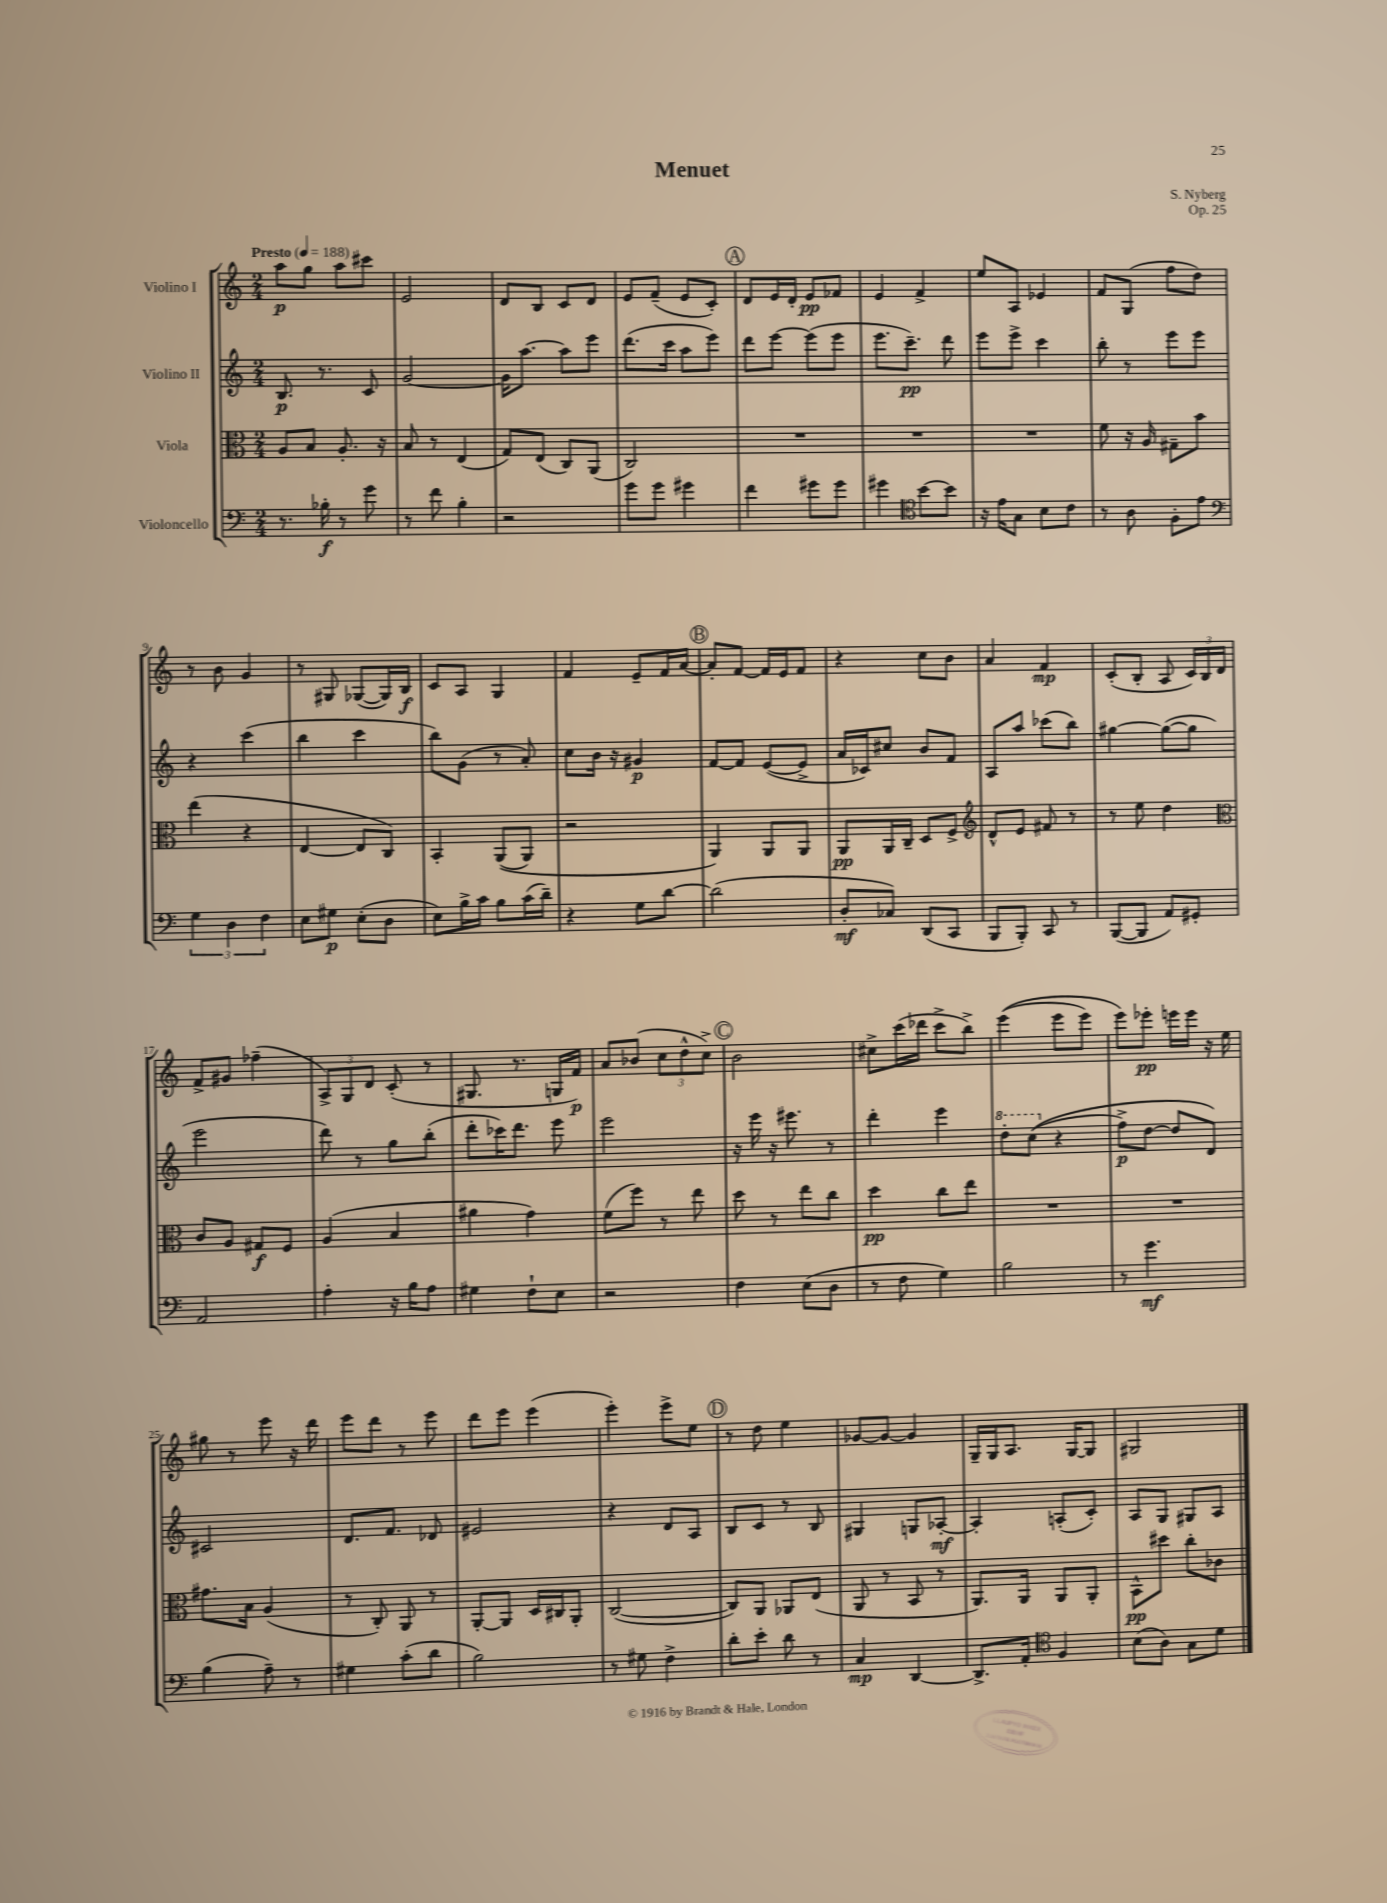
\header { title = "Menuet" composer = "S. Nyberg" opus = "Op. 25" }
<<
\new StaffGroup <<
\new Staff = "s0" \with { instrumentName = "Violino I" } {
    \clef treble \key c \major \numericTimeSignature \time 2/4 \tempo "Presto" 4 = 188
    \autoBeamOff a''8[\p g''8] a''8[ cis'''8] |
    e'2 |
    d'8[ b8] c'8[ d'8] |
    e'8[ f'8]--( e'8[ c'8]-.) |
    \mark \markup { \circle "A" } d'8[ e'16 d'16]-. e'8[\pp fes'8] |
    e'4 f'4-> |
    e''8[ a8] ees'4 |
    f'8[ g8]( f''8[ d''8]) |
    r8 b'8 g'4 |
    r8 gis8 ges8[~( ges16) b16]\f |
    c'8[ a8] g4 |
    f'4 e'8[-- f'16 a'16]~ |
    \mark \markup { \circle "B" } a'8[-. f'8]~ f'16[ e'16 f'8] |
    r4 c''8[ b'8] |
    a'4 f'4\mp |
    c'8[-.( b8]-. a8 \tuplet 3/2 { c'16[) b16 d'16] } |
    f'8[-> gis'8] fes''4--( |
    \tuplet 3/2 { a8[->) g8 d'8] } c'8-.( r8 |
    gis8. r8. g16[ f'16]\p) |
    a'8[ bes'8]( \tuplet 3/2 { c''8[ d''8-^ c''8]->) } |
    \mark \markup { \circle "C" } b'2 |
    cis''8[-> c'''16( des'''16] c'''8[-> b''8]->) |
    e'''4(\( e'''8[ e'''8]) |
    e'''8[\) ees'''8]-.\pp e'''16[ e'''16] r16 e''16 |
    gis''8 r8 e'''8 r16 d'''16 |
    e'''8[ d'''8] r8 e'''8 |
    d'''8[ e'''8] e'''4( |
    e'''4-.) e'''8[-> e''8] |
    \mark \markup { \circle "D" } r8 d''8 e''4 |
    ges'8[~ ges'8]~ ges'4 |
    g16[-- g16 a8.] g16[~ g8] |
    gis2 \bar "|." |
}
\new Staff = "s1" \with { instrumentName = "Violino II" } {
    \clef treble \key c \major \numericTimeSignature \time 2/4
    \autoBeamOff b8.\p r8. c'8 |
    g'2~ |
    g'16[ a''8.]~ a''8[ e'''8] |
    d'''8.[( c'''16] a''8[ e'''8]) |
    \mark \markup { \circle "A" } d'''8[ e'''8]~ e'''8[( e'''8] |
    e'''8.[ c'''8.]--\pp) d'''8 |
    e'''8[ e'''8]-> c'''4 |
    b''8-. r8 e'''8[ e'''8] |
    r4 c'''4( |
    b''4 c'''4 |
    b''8[) g'8]( r8 a'8-.) |
    c''8[ b'16] r16 gis'4\p |
    \mark \markup { \circle "B" } f'8[~ f'8] e'8[~( e'8]-> |
    a'16[ ces'16) cis''8] b'8[ f'8] |
    a8[ a''8] ces'''8[( b''8]) |
    gis''4~ gis''8[~( gis''8] |
    e'''2 |
    d'''8) r8 g''8[ b''8]-.( |
    d'''8[-. ces'''16) d'''8.] e'''8 |
    e'''2 |
    \mark \markup { \circle "C" } r16 e'''16 r16 eis'''8. r8 |
    d'''4-. e'''4 |
    \ottava #1 d'''8[-. c'''8](\( \ottava #0 r4 |
    f''8[->\p) d''8]~ d''8[ d'8]\) |
    cis'2 |
    d'8.[ f'8.] des'8 |
    eis'2 |
    r4 d'8[ a8] |
    \mark \markup { \circle "D" } b8[ c'8] r8 b8 |
    gis4 g8[ aes8]~-.\mf |
    aes4-. a8[-.( c'8]-.) |
    a8[ g8] gis8[ a8] \bar "|." |
}
\new Staff = "s2" \with { instrumentName = "Viola" } {
    \clef alto \key c \major \numericTimeSignature \time 2/4
    \autoBeamOff a8[ b8] a8.-. r16 |
    b8 r8 e4( |
    g8[) e8]( c8[) a,8]( |
    c2) |
    \mark \markup { \circle "A" } R2 |
    R2 |
    R2 |
    f'8 r16 a16 gis8[-- b'8] |
    e''4( r4 |
    e4~ e8[ c8]) |
    b,4-. a,8[(\( a,8]) |
    r2 |
    \mark \markup { \circle "B" } a,4\) a,8[ a,8] |
    a,8[\pp a,16 c16]-- d8[ f8]-> |
    \clef treble d'8[-^ e'8] fis'8 r8 |
    r8 e''8 d''4 |
    \clef alto c'8[ a8] gis8[\f f8] |
    a4( b4 |
    ais'4 g'4) |
    f'8[( f''8]) r8 e''8 |
    \mark \markup { \circle "C" } d''8 r8 e''8[ c''8] |
    d''4\pp c''8[ e''8] |
    R2 |
    R2 |
    gis'8.[ b16] a4( |
    r8 c8-.) a,8 r8 |
    a,8[~-. a,8] d16[ cis16 a,8]-. |
    c2~( |
    \mark \markup { \circle "D" } c8[) a,8] aes,8[ e8]( |
    a,8 r8 b,8 r8 |
    a,8.[) a,16] a,8[ a,8]-. |
    b,8[-^\pp dis''8] c''8[-. ces'8] \bar "|." |
}
\new Staff = "s3" \with { instrumentName = "Violoncello" } {
    \clef bass \key c \major \numericTimeSignature \time 2/4
    \autoBeamOff r8. bes16-.\f r8 g'8 |
    r8 f'8 b4-. |
    r2 |
    g'8[ g'8] gis'4 |
    \mark \markup { \circle "A" } f'4 gis'8[ gis'8] |
    gis'4 \clef tenor b'8[~ b'8] |
    r16 e'16[ g8] b8[ c'8] |
    r8 a8 f8[-. e'8] |
    \clef bass \tuplet 3/2 { g4 d4 f4 } |
    e8[ gis8]\p e8[-.( d8] |
    e8[) b16-> c'16] b8[ c'16( d'16]--) |
    r4 g8[ d'8]~ |
    \mark \markup { \circle "B" } d'2( |
    d8[-.\mf ces8]) d,8[( c,8] |
    b,,8[ b,,8]-.) c,8 r8 |
    b,,8[~( b,,8] a,8[) gis,8]-. |
    a,2 |
    a4-. r16 b16[ a8] |
    gis4 f8[-! e8] |
    r2 |
    \mark \markup { \circle "C" } f4 e8[( d8] |
    r8 f8 g4) |
    b2 |
    r8 g'4.\mf |
    b4( a8--) r8 |
    gis4 c'8[-.( d'8] |
    b2) |
    r8 gis8 f4-> |
    \mark \markup { \circle "D" } d'8[-. e'8]-. d'8 r8 |
    c4\mp d,4~ |
    d,8.[-> a,16]-. \clef tenor f4 |
    b8[( a8]) g8[ d'8] \bar "|." |
}
>>
>>
